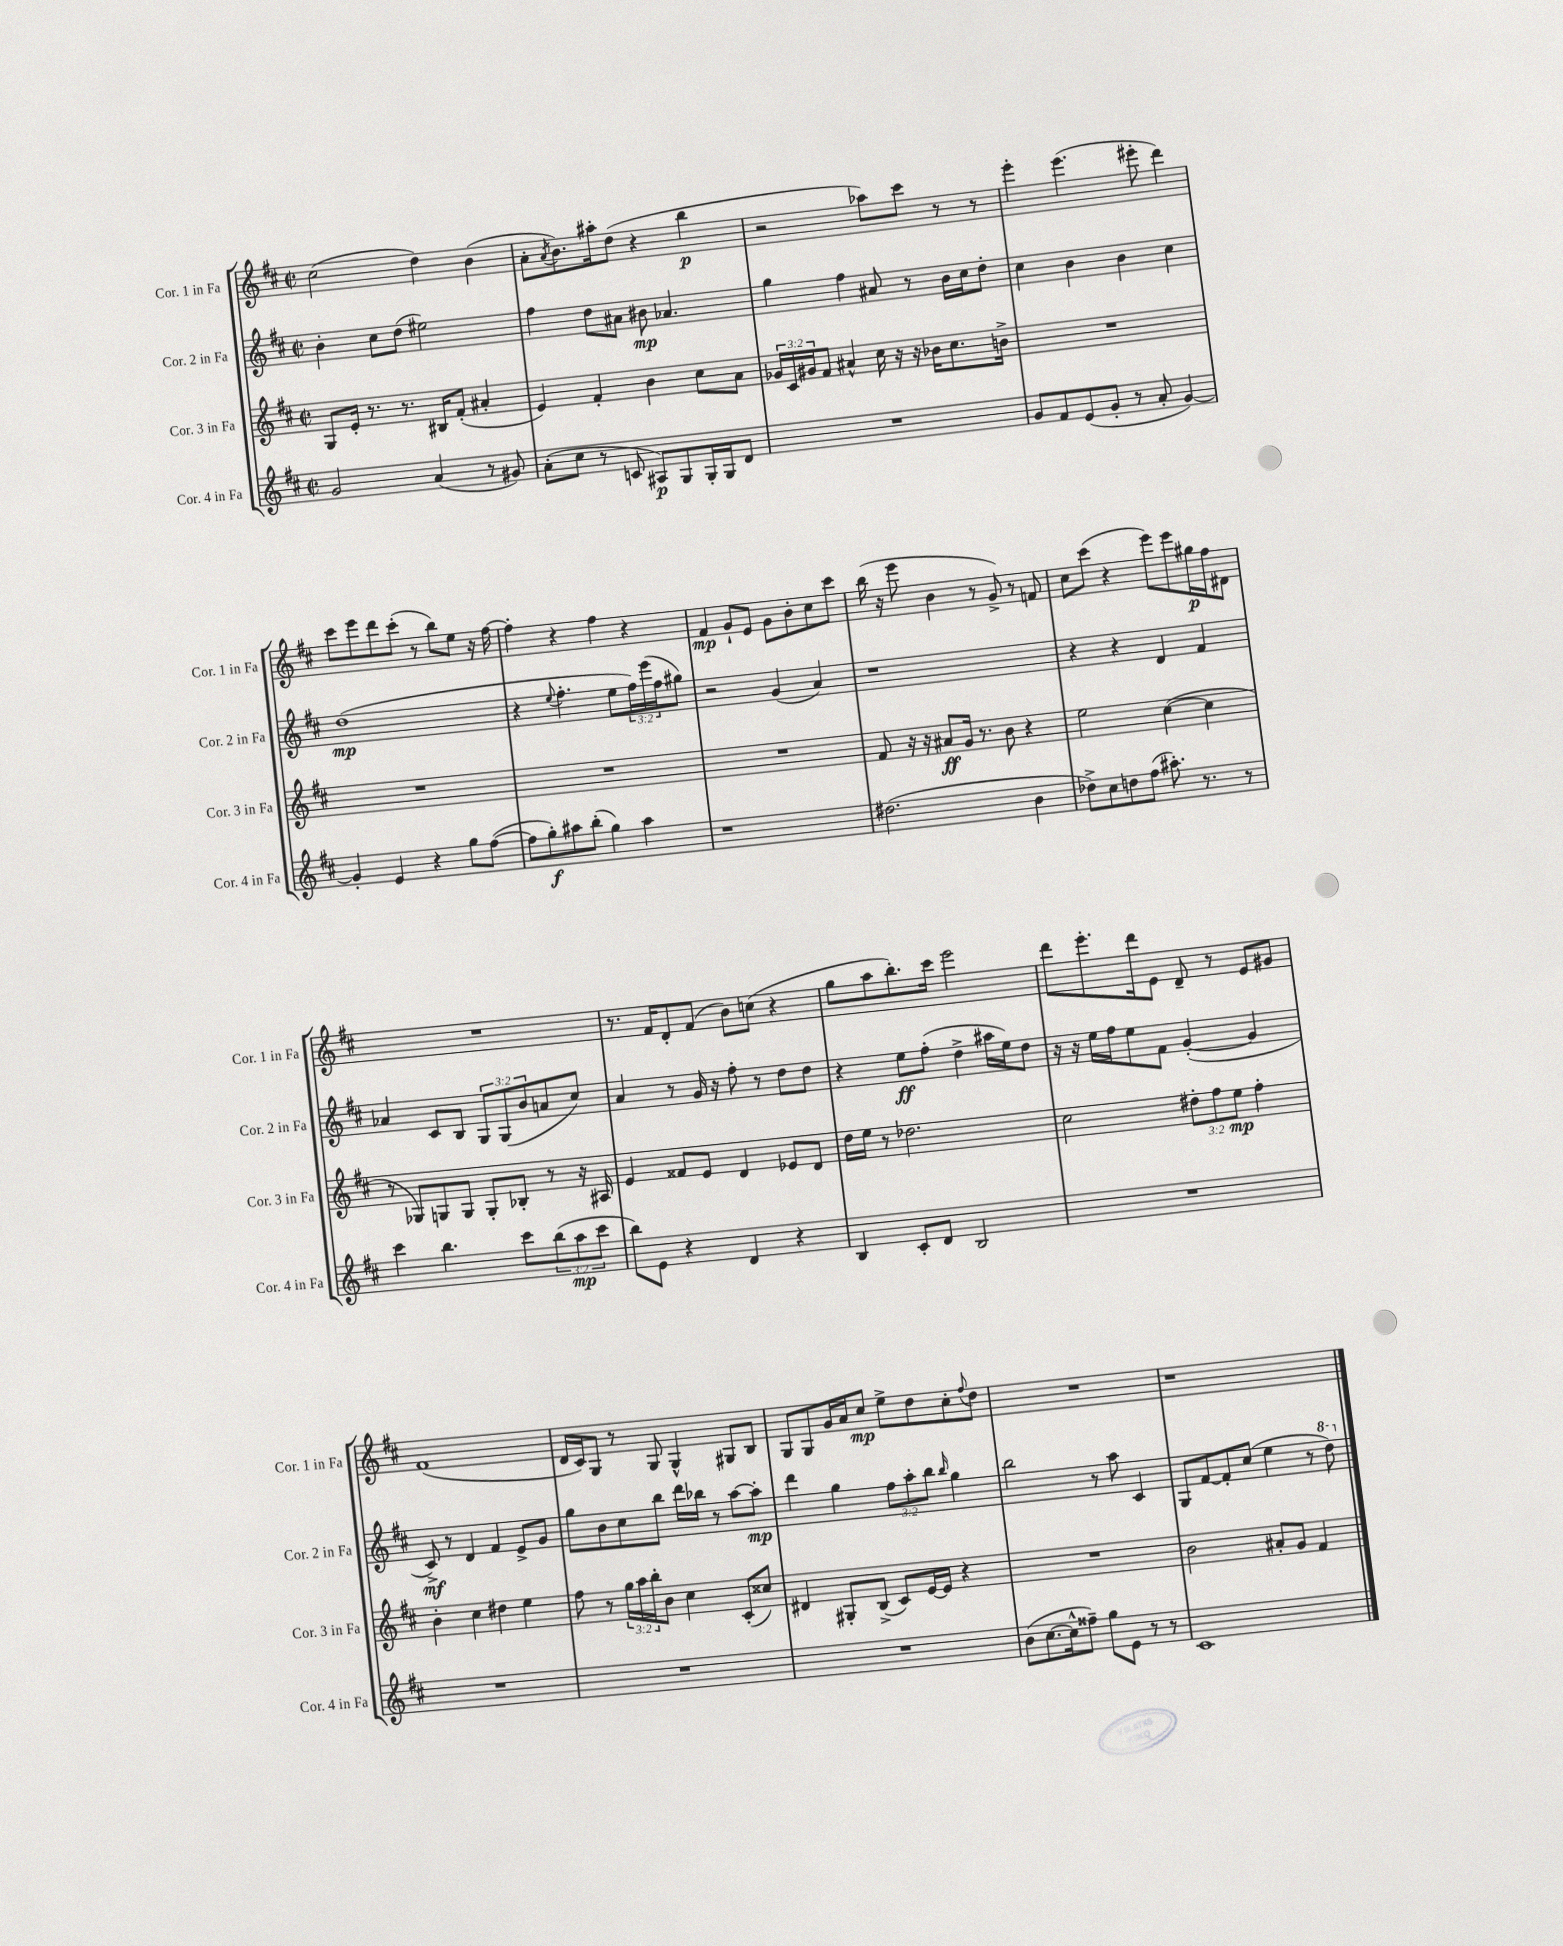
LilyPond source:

<<
\new StaffGroup <<
\new Staff = "s0" \with { instrumentName = "Cor. 1 in Fa" shortInstrumentName = "Cor. 1 in Fa" } {
    \clef treble \key d \major \defaultTimeSignature \time 2/2
    cis''2( d''4) b'4( |
    a'8-. \acciaccatura { a'8 } b'8.) ais''16-. d''8( r4 b''4\p |
    r2 aes''8) cis'''8 r8 r8 |
    e'''4-. e'''4.( eis'''8-. d'''4) |
    cis'''8 e'''8 d'''8 cis'''8-.( r8 b''8) e''8 r16 fis''16~ |
    fis''4-. r4 fis''4 r4 |
    fis'4\mp g'8-! e'8 g'8 b'8-. cis''8 cis'''8 |
    b''16( r16 e'''8 b'4 r8 g'8->) r8 f'8 |
    cis''8 cis'''8( r4 e'''8) e'''8 gis''16\p fis''16 dis'8 |
    R1 |
    r8. fis'16 d'8-. fis'8( b'8) c''8( r4 |
    g''8 a''8 b''8.-.) cis'''16 e'''2 |
    d'''8 e'''8.-. d'''16 e'8 d'8-- r8 e'8 gis'8 |
    fis'1( |
    d'16 cis'16) g8 r8 g8 g4-^ gis8 b8 |
    g8 g8 g'16 a'16 cis''8\mp e''8-> d''8 cis''8-. \appoggiatura { fis''8 } d''8 |
    R1 |
    r1 \bar "|." |
}
\new Staff = "s1" \with { instrumentName = "Cor. 2 in Fa" shortInstrumentName = "Cor. 2 in Fa" } {
    \clef treble \key d \major \defaultTimeSignature \time 2/2 \override Staff.TupletNumber.text = #tuplet-number::calc-fraction-text
    b'4-. cis''8 d''8( eis''2) |
    fis''4 d''8 ais'8 bis'8\mp aes'4. |
    g''4 fis''4 ais'8 r8 b'16 cis''16 d''8-. |
    cis''4 b'4 b'4 cis''4 |
    d''1\mp( |
    r4 \appoggiatura { e''8 } fis''4.-. e''8 \tuplet 3/2 { fis''16) e'''16( fis''16 } gis''8) |
    r2 g'4( a'4) |
    r1 |
    r4 r4 d'4 fis'4 |
    aes'4 cis'8 b8 \tuplet 3/2 { g8 g8( b'8 } a'8 cis''8) |
    a'4 r8 g'16 r16 fis''8-. r8 d''8 d''8 |
    r4 e''8\ff fis''8-.( d''4-> ais''16 e''16) d''8 |
    r16 r16 e''16 fis''16 e''8 fis'8 g'4~-.( g'4 |
    cis'8->\mf) r8 d'4 fis'4 e'8-> g'8 |
    g''8 b'8 cis''8 b''8 d'''16 bes''16 r8 a''8~ a''8-.\mp |
    d'''4 g''4 \tuplet 3/2 { fis''8 a''8-. b''8 } \grace { b''16 } g''4 |
    b''2 r8 a''8 cis'4 |
    g8 fis'8~ fis'8-. cis''8( e''4 r8 \ottava #1 d'''8) \ottava #0 \bar "|." |
}
\new Staff = "s2" \with { instrumentName = "Cor. 3 in Fa" shortInstrumentName = "Cor. 3 in Fa" } {
    \clef treble \key d \major \defaultTimeSignature \time 2/2 \override Staff.TupletNumber.text = #tuplet-number::calc-fraction-text
    g8 e'16-. r8. r8. bis16 fis'8-.( ais'4-. |
    e'4) fis'4-. b'4 cis''8 a'8 |
    \tuplet 3/2 { ges'16 cis'16 gis'16 } fis'8 ais'4-^ cis''16 r16 r16 bes'16 cis''8. b'16-> |
    R1 |
    R1 |
    R1 |
    R1 |
    fis'8 r16 r16 ais'8\ff g'16 r8. b'8 r4 |
    e''2 cis''4~( cis''4 |
    r8 ges8) g8 g8 g8-. bes8-. r8 r16 ais16 |
    e'4 fisis'8 e'8 d'4 ees'8 d'8 |
    d''16 e''16 r8 des''2. |
    cis''2 \tuplet 3/2 { dis''8-. fis''8 e''8\mp } fis''4-. |
    b'4-. cis''4 dis''4 e''4 |
    fis''8 r8 \tuplet 3/2 { g''16 a''16 b''16-. } b'8 cis''4 cis'8-.( cisis''8) |
    dis'4 gis8-. b8->( cis'8) e'16~ e'16 r4 |
    R1 |
    b'2 ais'8-. g'8 fis'4 \bar "|." |
}
\new Staff = "s3" \with { instrumentName = "Cor. 4 in Fa" shortInstrumentName = "Cor. 4 in Fa" } {
    \clef treble \key d \major \defaultTimeSignature \time 2/2 \override Staff.TupletNumber.text = #tuplet-number::calc-fraction-text
    g'2 a'4( r8 gis'8) |
    a'8-.( cis''8 r8 c'8 ais8\p) g8 g16-. g16 d'8 |
    R1 |
    g'8 fis'8 e'8( g'8-. r8 a'8-. g'4~) |
    g'4-. e'4 r4 g''8 fis''8~( |
    fis''8 g''8-.\f) ais''8 b''8-.( g''4) ais''4 |
    r1 |
    dis''2.( b'4 |
    des''8->) cis''8 d''8 fis''8( ais''8.-.) r8. r8 |
    cis'''4 b''4. cis'''8 \tuplet 3/2 { b''8( a''8\mp cis'''8 } |
    b''8) e'8 r4 d'4 r4 |
    b4 cis'8-. d'8 b2 |
    R1 |
    R1 |
    R1 |
    R1 |
    b'8( cis''8.~ cis''16-^ fisis''8--) g''8 e'8 r8 r8 |
    cis'1 \bar "|." |
}
>>
>>
\layout { \context { \Score \remove "Bar_number_engraver" } }
